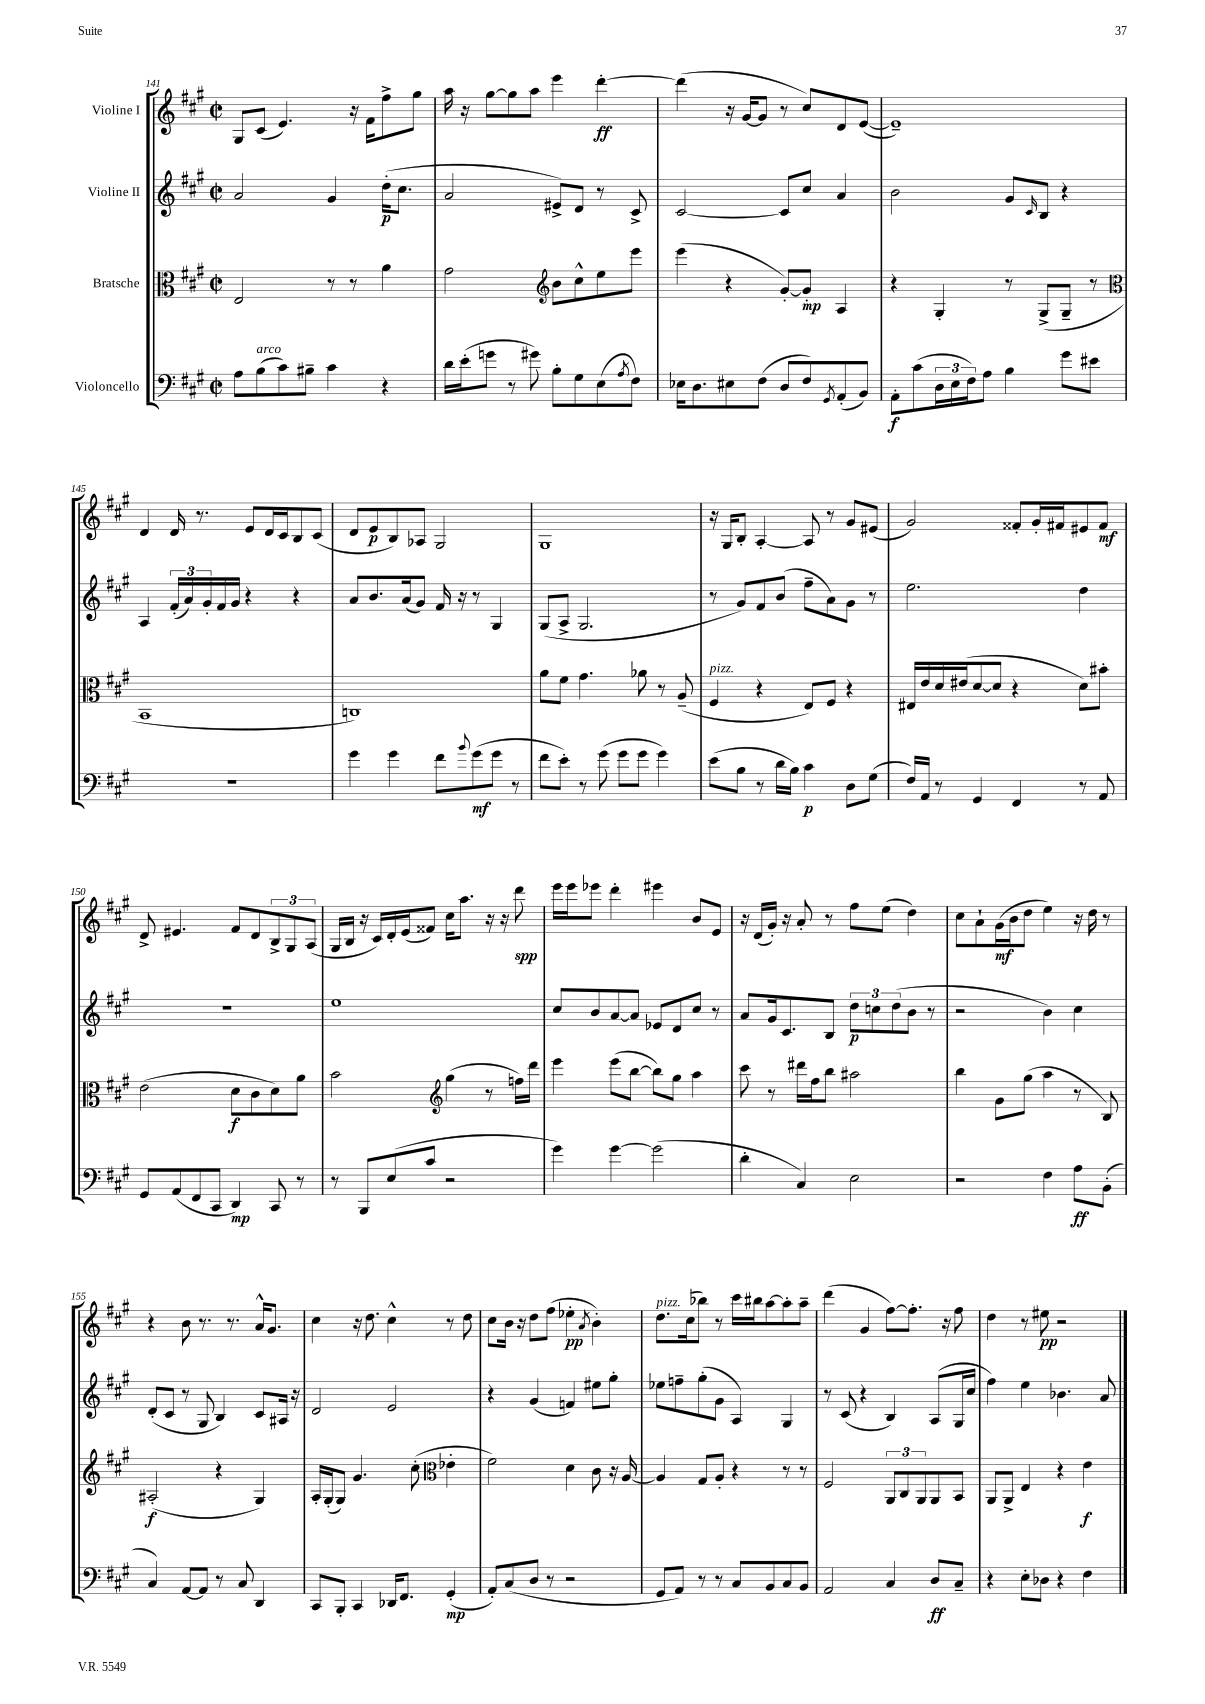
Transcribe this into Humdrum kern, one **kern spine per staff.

**kern	**kern	**kern	**kern
*staff4	*staff3	*staff2	*staff1
*clefF4	*clefC3	*clefG2	*clefG2
*k[f#c#g#]	*k[f#c#g#]	*k[f#c#g#]	*k[f#c#g#]
*M2/2	*M2/2	*M2/2	*M2/2
*met(c|)	*met(c|)	*met(c|)	*met(c|)
8A\L	2E/	2a/	8G#/L
(8B\	.	.	(8c#/J
8c#\)	.	.	4.e/)
8B#~\J	.	.	.
4c#\	8r	4g#/	.
.	8r	.	16r
.	.	.	16f#\LK
4r	4a\	(16dd'\LK	8ff#^\
.	.	8.cc#\J	.
.	.	.	8gg#\J
=	=	=	=
16d\LL	2g#\	2a/	16aa\
(16e'\J	.	.	16r
8g\J	.	.	[8gg#\L
8r	.	.	8gg#\]
8g#\)	.	.	8aa\J
*	*clefG2	*	*
8B'\L	8b\L	8e#^/L)	4eee\
8G#\	8cc#^^\	8d/J	.
(8E\	8ee\	8r	[4ddd'\
8qA/	.	.	.
8F#\J)	8eee\J	8c#^/	.
=	=	=	=
16E-\LK	(4eee\	[2c#/	(4ddd\]
8.D\	.	.	.
8E#\	4r	.	16r
.	.	.	[16g#/LK
(8F#\J	.	.	8g#/]J
8D/L	[8g#'/L)	8c#/]L	8r
8F#/)	8g#'/]J	8cc#/J	8cc#/L)
8qGG#/	.	.	.
(8AA'/	4A/	4a/	8d/
8BB/J)	.	.	([8e/J
=	=	=	=
8AA'\L	4r	2b\	1e~])
(8c#\	.	.	.
24D\L	4G#'/	.	.
24E\	.	.	.
24F#\J)	.	.	.
8A\J	.	.	.
4B\	8r	8g#/L	.
.	.	16qqc#/	.
.	(8G#^/L	8B/J	.
8g#\L	8G#~/J	4r	.
8e#\J	8r	.	.
=	=	=	=
*	*clefC3	*	*
1r	1BB	4A/	4d/
.	.	(24f#'/LL	16d/
.	.	24a/)	.
.	.	.	8.r
.	.	24g#'/	.
.	.	16f#/	.
.	.	16g#/JJ	.
.	.	4r	8e/L
.	.	.	16d/L
.	.	.	16c#/J
.	.	4r	8B/
.	.	.	(8c#/J
=	=	=	=
4g#\	1C)	8a/L	8d/L
.	.	8.b/	8e/
4g#\	.	.	8B/)
.	.	(16a/k	.
.	.	8g#/J)	8A-/J
8f#\L	.	16f#/	2G#/
.	.	16r	.
8qqb/	.	.	.
(8g#\	.	8r	.
8g#\J	.	4G#/	.
8r	.	.	.
=	=	=	=
8f#\L	8a\L	(8G#/L	1G#
8e'\J)	8f#\J	8A^/J	.
8r	4.g#\	2.G#/	.
(8g#\	.	.	.
8g#\L	.	.	.
8g#\J	8a-\	.	.
4g#\)	8r	.	.
.	(8A~/	.	.
=	=	=	=
(8e\L	4F#/	8r	16r
.	.	.	16G#/LK
8B\J	.	8g#/L)	8B'/J
8r	4r	8f#/	[4A'/
16d\LL	.	(8b/J	.
16B\JJ)	.	.	.
4c#\	8E/L)	8ff#~\L	8A/]
.	8F#/J	8a\)	8r
8D\L	4r	8g#\J	8g#/L
(8G#\J	.	8r	(8e#/J
=	=	=	=
16F#/LL)	16E#/LL	2.ee\	2g#/)
16AA/JJ	16e/	.	.
8r	16d/	.	.
.	(16e#/J	.	.
4GG#/	[8d/	.	.
.	8d/]J	.	.
4FF#/	4r	.	8f##'/L
.	.	.	16g#'/L
.	.	.	16f#/J
8r	8d\L)	4dd\	8e#/
8AA/	8b#'\J	.	8f#/J
=	=	=	=
8GG#/L	(2e\	1r	8d^/
(8AA/	.	.	4.e#/
8FF#/	.	.	.
8CC#/J	.	.	.
4DD/)	8d\L	.	8f#/L
.	8c#\	.	8d/
8CC#/	8d\)	.	12B^/
.	.	.	12G#/
8r	8a\J	.	.
.	.	.	(12A/J
=	=	=	=
8r	2b\	1ee	16G#/LL
.	.	.	16B/JJ
8BBB/L	.	.	16r
.	.	.	16c#/LL)
(8E/	.	.	16d'/
.	.	.	(16e/J
8c#/J	.	.	8f##/J)
*	*clefG2	*	*
2r	(4gg#\	.	16cc#\LK
.	.	.	8.aa\J
.	8r	.	16r
.	.	.	16r
.	16ff\LL)	.	8ddd\
.	16ddd\JJ	.	.
=	=	=	=
4g#\)	4eee\	8cc#/L	16eee\LL
.	.	.	16eee\J
.	.	8b/	8eee-\J
[4g#\	(8eee\L	[8a/	4ddd'\
.	[8bb\J	8a/]J	.
(2g#\]	8bb\]L)	8e-/L	4eee#\
.	8gg#\J	8d/	.
.	4aa\	8cc#/J	8b/L
.	.	8r	8e/J
=	=	=	=
4d'\	8ccc#\	8a/L	16r
.	.	.	(16d/LL
.	8r	16g#/k	16g#'/JJ)
.	.	8.c#/	16r
4C#/)	16ddd#\LL	.	8a'/
.	16ff#\J	.	.
.	8bb\J	8B/J	8r
2E\	2aa#\	12dd\L	8ff#\L
.	.	12cc\	.
.	.	.	(8ee\J
.	.	(12dd\	.
.	.	8b\J	4dd\)
.	.	8r	.
=	=	=	=
2r	4bb\	2r	8cc#\L
.	.	.	8a`\
.	8g#\L	.	(16g#\L
.	.	.	16b\J
.	(8gg#\J	.	8dd\J
4F#\	4aa\	4b\)	4ee\)
8A\L	8r	4cc#\	16r
.	.	.	16dd\
(8BB'\J	8B/)	.	8r
=	=	=	=
4C#/)	(2A#'/	(8d'/L	4r
.	.	8c#/J	.
[8AA/L	.	8r	8b\
8AA/]J	.	8G#/	8.r
8r	4r	4B/)	.
.	.	.	8.r
8C#/	.	.	.
4DD/	4G#/)	8c#/L	16a^^/LK
.	.	.	8.g#/J
.	.	16A#/Jk	.
.	.	16r	.
=	=	=	=
8CC#/L	16A'/LL	2d/	4cc#\
.	(16G#'/J	.	.
8BBB'/J	8G#/J)	.	.
4CC#/	4.g#/	.	16r
.	.	.	8.dd\
16DD-/LK	.	2e/	4cc#^^\
8.FF#/J	.	.	.
.	(8cc#'\	.	.
*	*clefC3	*	*
(4GG#'/	4e-'\	.	8r
.	.	.	8dd\
=	=	=	=
8AA'/L)	2f#\)	4r	8cc#\L
(8C#/	.	.	16b\Jk
.	.	.	16r
8D/J	.	(4g#/	8dd\L
8r	.	.	(8ff#\J
2r	4d\	4f/)	4ee-'\
.	.	.	8qa/
.	8c#\	8ee#\L	4b'\)
.	16r	8gg#'\J	.
.	[16A/	.	.
=	=	=	=
8GG#/L	4A/]	8ee-\L	8.dd\L
8AA/J)	.	8ff~\	.
.	.	.	(16cc#\k
8r	8G#/L	(8gg#'\	8bb-\J)
8r	8A'/J	8g#\J	8r
8C#/L	4r	4A/)	16ccc#\LL
.	.	.	16bb#\J
8BB/	.	.	[8aa\
8C#/	8r	4G#/	8aa'\]
8BB/J	8r	.	8aa~\J
=	=	=	=
2AA/	2F#/	8r	(4ddd\
.	.	(8c#/	.
.	.	4r	4g#/
4C#/	12AA/L	4B/)	[8ff#\L)
.	12C#/	.	.
.	.	.	8.ff#'\]J
.	12AA/	.	.
8D/L	8AA/	(8A/L	.
.	.	.	16r
8C#~/J	8BB/J	16G#/L	8ff#\
.	.	16cc#/JJ	.
=	=	=	=
4r	8AA/L	4ff#\)	4dd\
.	8AA^/J	.	.
8E'\L	4E/	4ee\	8r
8D-\J	.	.	8ee#\
4r	4r	4.b-\	2r
4F#\	4e\	.	.
.	.	8a/	.
==	==	==	==
*-	*-	*-	*-
